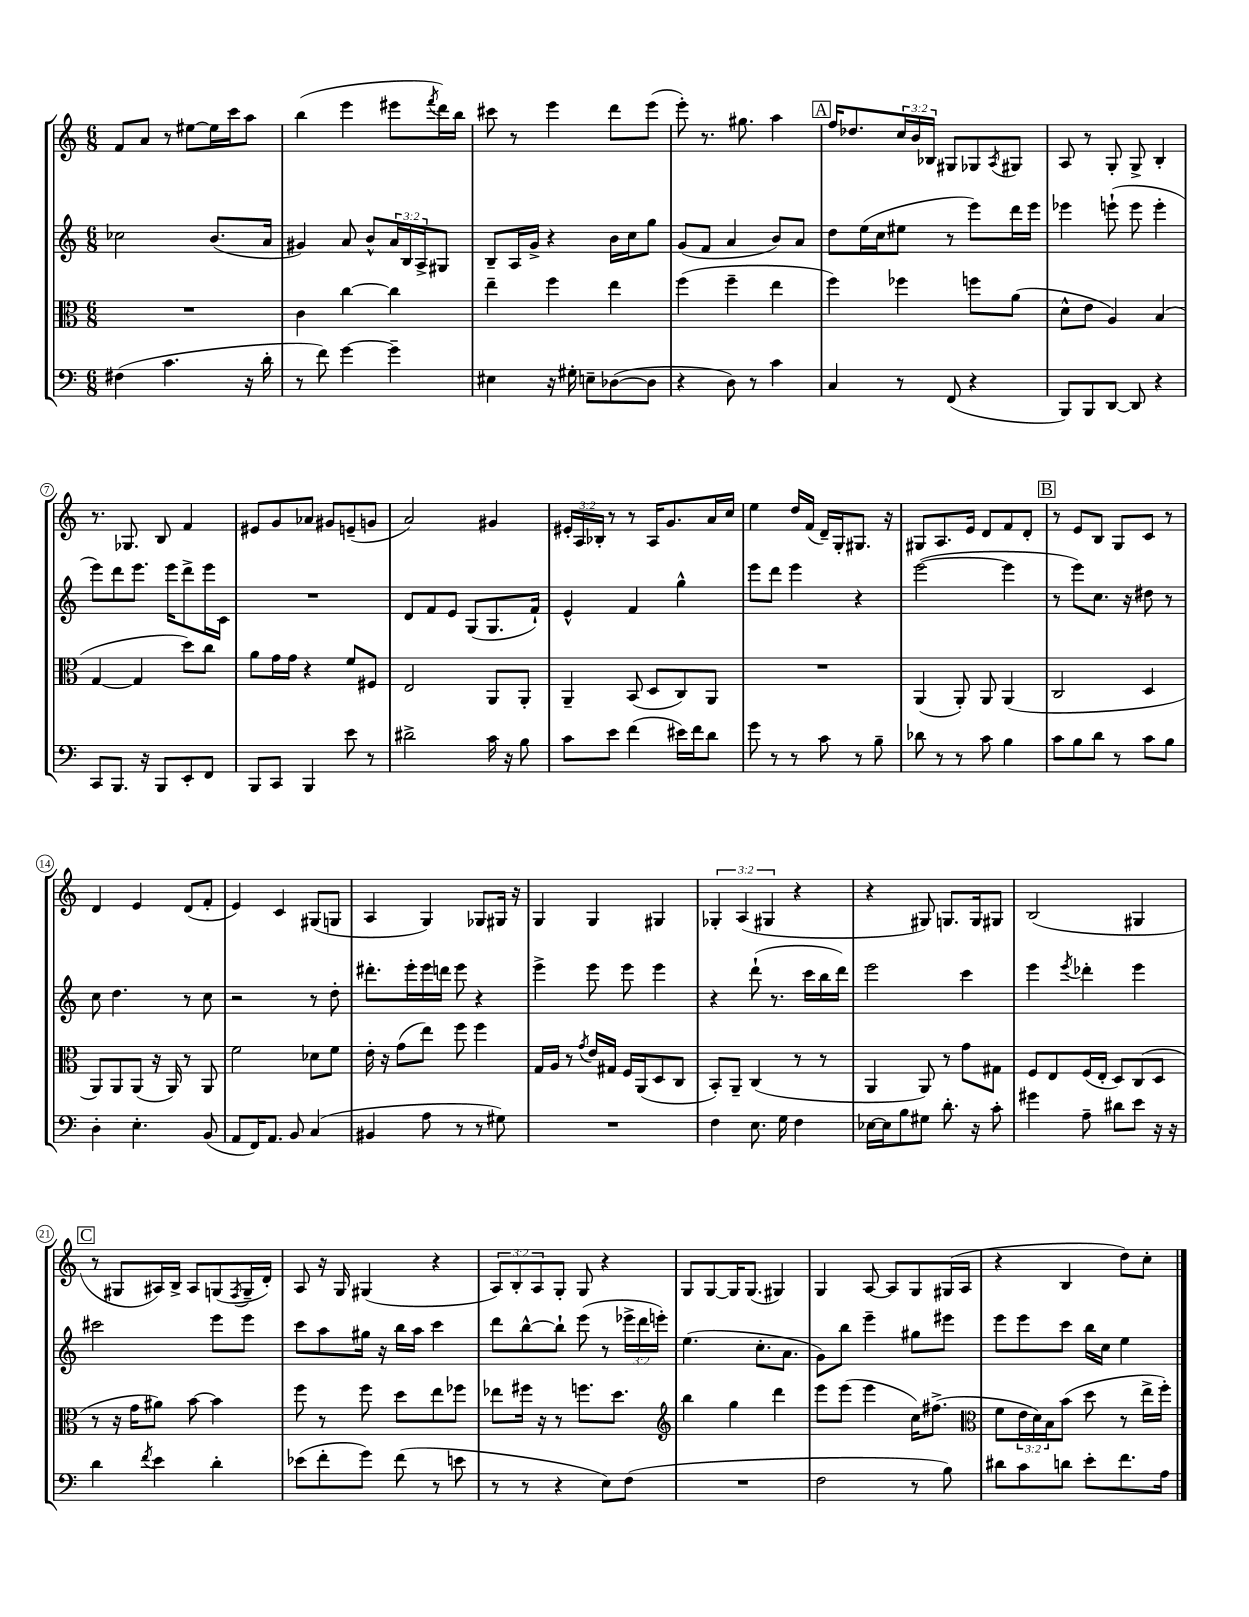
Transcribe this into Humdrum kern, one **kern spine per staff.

**kern	**kern	**kern	**kern
*part4	*part3	*part2	*part1
*staff4	*staff3	*staff2	*staff1
*clefF4	*clefC3	*clefG2	*clefG2
*k[]	*k[]	*k[]	*k[]
*M6/8	*M6/8	*M6/8	*M6/8
=1	=1	=1	=1
(4F#X\	2.r	2cc-X\	8f/L
.	.	.	8a/J
4.c\	.	.	8r
.	.	.	[8ee#X\L
.	.	(8.b/L	16ee#\L]
.	.	.	16ccc\J
16r	.	.	8aa\J
16d'\	.	16a/Jk	.
=2	=2	=2	=2
8r	4c\	4g#X/)	(4bb\
8f\)	.	.	.
[4g\	[4cc\	8a/	4eee\
.	.	8b^^/L	.
4g~\]	4cc\]	24a/L	8eee#X\L
.	.	24B/	.
.	.	24A^/J	.
.	.	.	8qfff/
.	.	8G#X/J	16ddd\L)
.	.	.	16bb\JJ
=3	=3	=3	=3
4E#X\	4ee~\	8B~/L	8ccc#X\
.	.	16A/L	8r
.	.	16g^/JJ	.
16r	4ff\	4r	4eee\
16G#X'\	.	.	.
8En~\L	.	.	.
([8D-X\	4ee\	16b\LL	8ddd\L
.	.	16cc\J	.
8D-\J]	.	8gg\J	(8eee\J
=4	=4	=4	=4
4r	(4ff\	(8g/L	8eee'\)
.	.	8f/J	8.r
8D\)	4ff~\	4a/	.
.	.	.	8.gg#X\
8r	.	.	.
4c\	4ee\	8b/L)	4aa\
.	.	8a/J	.
!!LO:REH:place=s1:t=A
=5	=5	=5	=5
4C/	4ff\)	8dd\L	16ff/KL
.	.	.	8.dd-X/
.	.	(16ee\L	.
.	.	16cc\J	.
8r	4ff-X\	8ee#X\J	24cc/L
.	.	.	24b/
.	.	.	24B-X/JJ
(8FF/	.	8r	8G#X/L
4r	8ffn\L	8eee\L)	8G-X/
.	.	.	8qA/
.	(8a\J	16ddd\L	8G#X/J
.	.	16eee\JJ	.
=6	=6	=6	=6
8BBB/L)	8d^^\L	4eee-X\	8A/
8BBB/	8e\J	.	8r
[8DD/J	4A/)	(8eeen`\	8G'/
8DD/]	.	8eee\	8G^/
4r	(4B/	4eee'\	4B'/
!!LO:LB:g=z
=7	=7	=7	=7
8CC/L	[4G/	8eee\L)	8.r
8.BBB/J	.	8ddd\	.
.	.	.	8.G-X/
.	4G/]	8.eee\J	.
16r	.	.	.
8BBB/L	.	.	8B/
.	.	16eee\KL	.
8EE'/	8dd\L)	8ddd^\	4f/
8FF/J	8cc\J	16eee\L	.
.	.	16c\JJ	.
=8	=8	=8	=8
8BBB/L	8a\L	2.r	8e#X/L
8CC/J	16g\L	.	8g/
.	16g\JJ	.	.
4BBB/	4r	.	8a-X/J
.	.	.	8g#X/L
8e\	8f/L	.	(8en~/
8r	8F#X/J	.	8gn/J
=9	=9	=9	=9
2d#X^\	2E/	8d/L	2a/)
.	.	8f/	.
.	.	8e/J	.
.	.	(8G/L	.
16c\	8AA/L	8.G/	4g#X/
16r	.	.	.
8B\	8AA'/J	.	.
.	.	16f`/Jk)	.
=10	=10	=10	=10
8c\L	4AA~/	4e^^/	24e#X'/LL
.	.	.	24A/
.	.	.	24B-X'/JJ
8e\J	.	.	8r
(4f\	(8BB/	4f/	8r
.	8D/L	.	16A/KL
.	.	.	8.g/
16e#X\LL)	8C/)	4gg^^\	.
16f\J	.	.	.
8d\J	8AA/J	.	16a/L
.	.	.	16cc/JJ
=11	=11	=11	=11
8g\	2.r	8eee\L	4ee\
8r	.	8ddd\J	.
8r	.	4eee\	16dd/LL
.	.	.	(16f/JJ
8c\	.	.	16d~/LL)
.	.	.	16G'/J
8r	.	4r	8.G#X/J
8B~\	.	.	.
.	.	.	16r
=12	=12	=12	=12
8d-X\	(4AA/	([2eee\	8G#X/L
8r	.	.	8.A/
8r	8AA'/)	.	.
.	.	.	16e/Jk
8c\	8AA/	.	8d/L
4B\	(4AA/	4eee\]	8f/
.	.	.	8d'/J
!!LO:REH:place=s1:t=B
=13	=13	=13	=13
8c\L	2C/	8r	8r
8B\	.	8eee\L)	8e/L
8d\J	.	8.cc\J	8B/J
8r	.	.	8G/L
.	.	16r	.
8c\L	4D/	8dd#X\	8c/J
8B\J	.	8r	8r
!!LO:LB:g=z
=14	=14	=14	=14
4D'\	8AA/L)	8cc\	4d/
.	8AA/	4.dd\	.
4.E'\	(8AA/J	.	4e/
.	16r	.	.
.	16AA/)	.	.
.	8r	8r	(8d/L
(8BB/	8AA/	8cc\	8f'/J
=15	=15	=15	=15
8AA/L	2f\	2r	4e/)
16FF/K)	.	.	.
8.AA/J	.	.	.
.	.	.	4c/
8BB/	.	.	.
(4C/	8d-X\L	8r	(8G#X/L
.	8f\J	8dd'\	8Gn/J
=16	=16	=16	=16
4BB#X/	16e'\	8.ddd#X'\L	4A/
.	16r	.	.
.	(8g\L	.	.
.	.	16eee'\L	.
8A\	8ee\J)	16eee\	4G/)
.	.	16dddn\JJ	.
8r	8ff\	8eee\	.
8r	4ff\	4r	8G-X/L
8G#X\)	.	.	16G#X/Jk
.	.	.	16r
=17	=17	=17	=17
2.r	16G/LL	4eee^\	4G/
.	16A/JJ	.	.
.	8r	.	.
.	8qg/	.	.
.	16e/LL	8eee\	4G/
.	16G#X/JJ	.	.
.	16F/LL	8eee\	.
.	(16AA/J	.	.
.	8D/	4eee\	4G#X/
.	8C/J	.	.
=18	=18	=18	=18
4F\	8BB'/L)	4r	6G-X'/
.	8AA~/J	.	.
.	.	.	(6A/
8.E\	(4C/	(8ddd`\	.
.	.	.	6G#X/
.	.	8.r	.
16G\	.	.	.
4F\	8r	.	4r
.	.	16ccc\LL	.
.	8r	16bb\	.
.	.	16ddd\JJ)	.
=19	=19	=19	=19
[16E-X\LL	4AA/	2eee\	4r
16E-\J]	.	.	.
8B\	.	.	.
8G#X\J	8AA/)	.	8G#X/)
8.d'\	8r	.	8.Gn/L
.	8g\L	4ccc\	.
16r	.	.	16G/k
8c'\	8G#X\J	.	8G#X/J
=20	=20	=20	=20
4g#X\	8F/L	4eee\	(2B/
.	8E/	.	.
.	.	8qeee/	.
8A~\	(16F/L	4ddd-X'\	.
.	16E'/JJ	.	.
8d#X\L	8D/L)	.	.
8e\J	(8C/	4eee\	4G#X/
16r	8D/J	.	.
16r	.	.	.
!!LO:LB:g=z
!!LO:REH:place=s1:t=C
=21	=21	=21	=21
4d\	8r	2ccc#X\	8r
.	16r	.	8G#X/L
.	16g\KL	.	.
8qf/	.	.	.
4e\	8a#X\J)	.	16A#X/L)
.	.	.	16B^/JJ
.	[8b\	.	8A#/L
4d'\	4b\]	8eee\L	(8Gn/
.	.	.	8qF/
.	.	8eee\J	16G~/L
.	.	.	16d'/JJ)
=22	=22	=22	=22
(8e-X\L	8ff\	8ccc\L	8A/
8f'\	8r	8aa\	16r
.	.	.	16G/
8g\J)	8ff\	16gg#X\Jk	(4G#X/
.	.	16r	.
(8f\	8dd\L	16bb\LL	.
.	.	16aa\JJ	.
8r	8ee\	4ccc\	4r
8en\	8ff-X\J	.	.
=23	=23	=23	=23
8r	8ee-X\L	8ddd\L	12A/L)
.	.	.	12B'/
8r	16ff#X\Jk	[8bb^^\	.
.	.	.	12A/
.	16r	.	.
4r	8r	8bb`\J]	8G'/J
.	8.ffn\L	(8eee\	8G/
8E\L)	.	8r	4r
.	8.dd\J	.	.
(8F\J	.	24eee-X^\LL	.
.	.	24ddd\	.
.	.	24eeen'\JJ)	.
=24	=24	=24	=24
*	*clefG2	*	*
2.r	4bb\	(4.ee\	8G/L
.	.	.	[8G/
.	4gg\	.	16G/K]
.	.	.	(8.G/J
.	.	8.cc'\L	.
.	4ddd\	.	4G#X/)
.	.	8.a\J	.
=25	=25	=25	=25
2F\	8eee\L	8g\L)	4G/
.	(8eee\J	8bb\J	.
.	4eee\	4eee~\	[8A/
.	.	.	8A/L]
8r	16cc\KL)	8gg#X\L	8G/
.	(8.ff#X^\J	.	.
8B\)	.	8eee#X\J	(16G#X/L
.	.	.	16A/JJ
=26	=26	=26	=26
*	*clefC3	*	*
8d#X\L	8f\L	8eee\L	4r
8c\	24e\L	8eee\	.
.	24d\)	.	.
.	24B\J	.	.
8dn\J	(8b\J	8ccc\J	4B/
8e'\L	8dd\	16bb\LL	.
.	.	16cc\JJ	.
8.f\	8r	4ee\	8dd\L)
.	16ee^\LL	.	8cc'\J
16A\Jk	16ff'\JJ)	.	.
==	==	==	==
*-	*-	*-	*-
